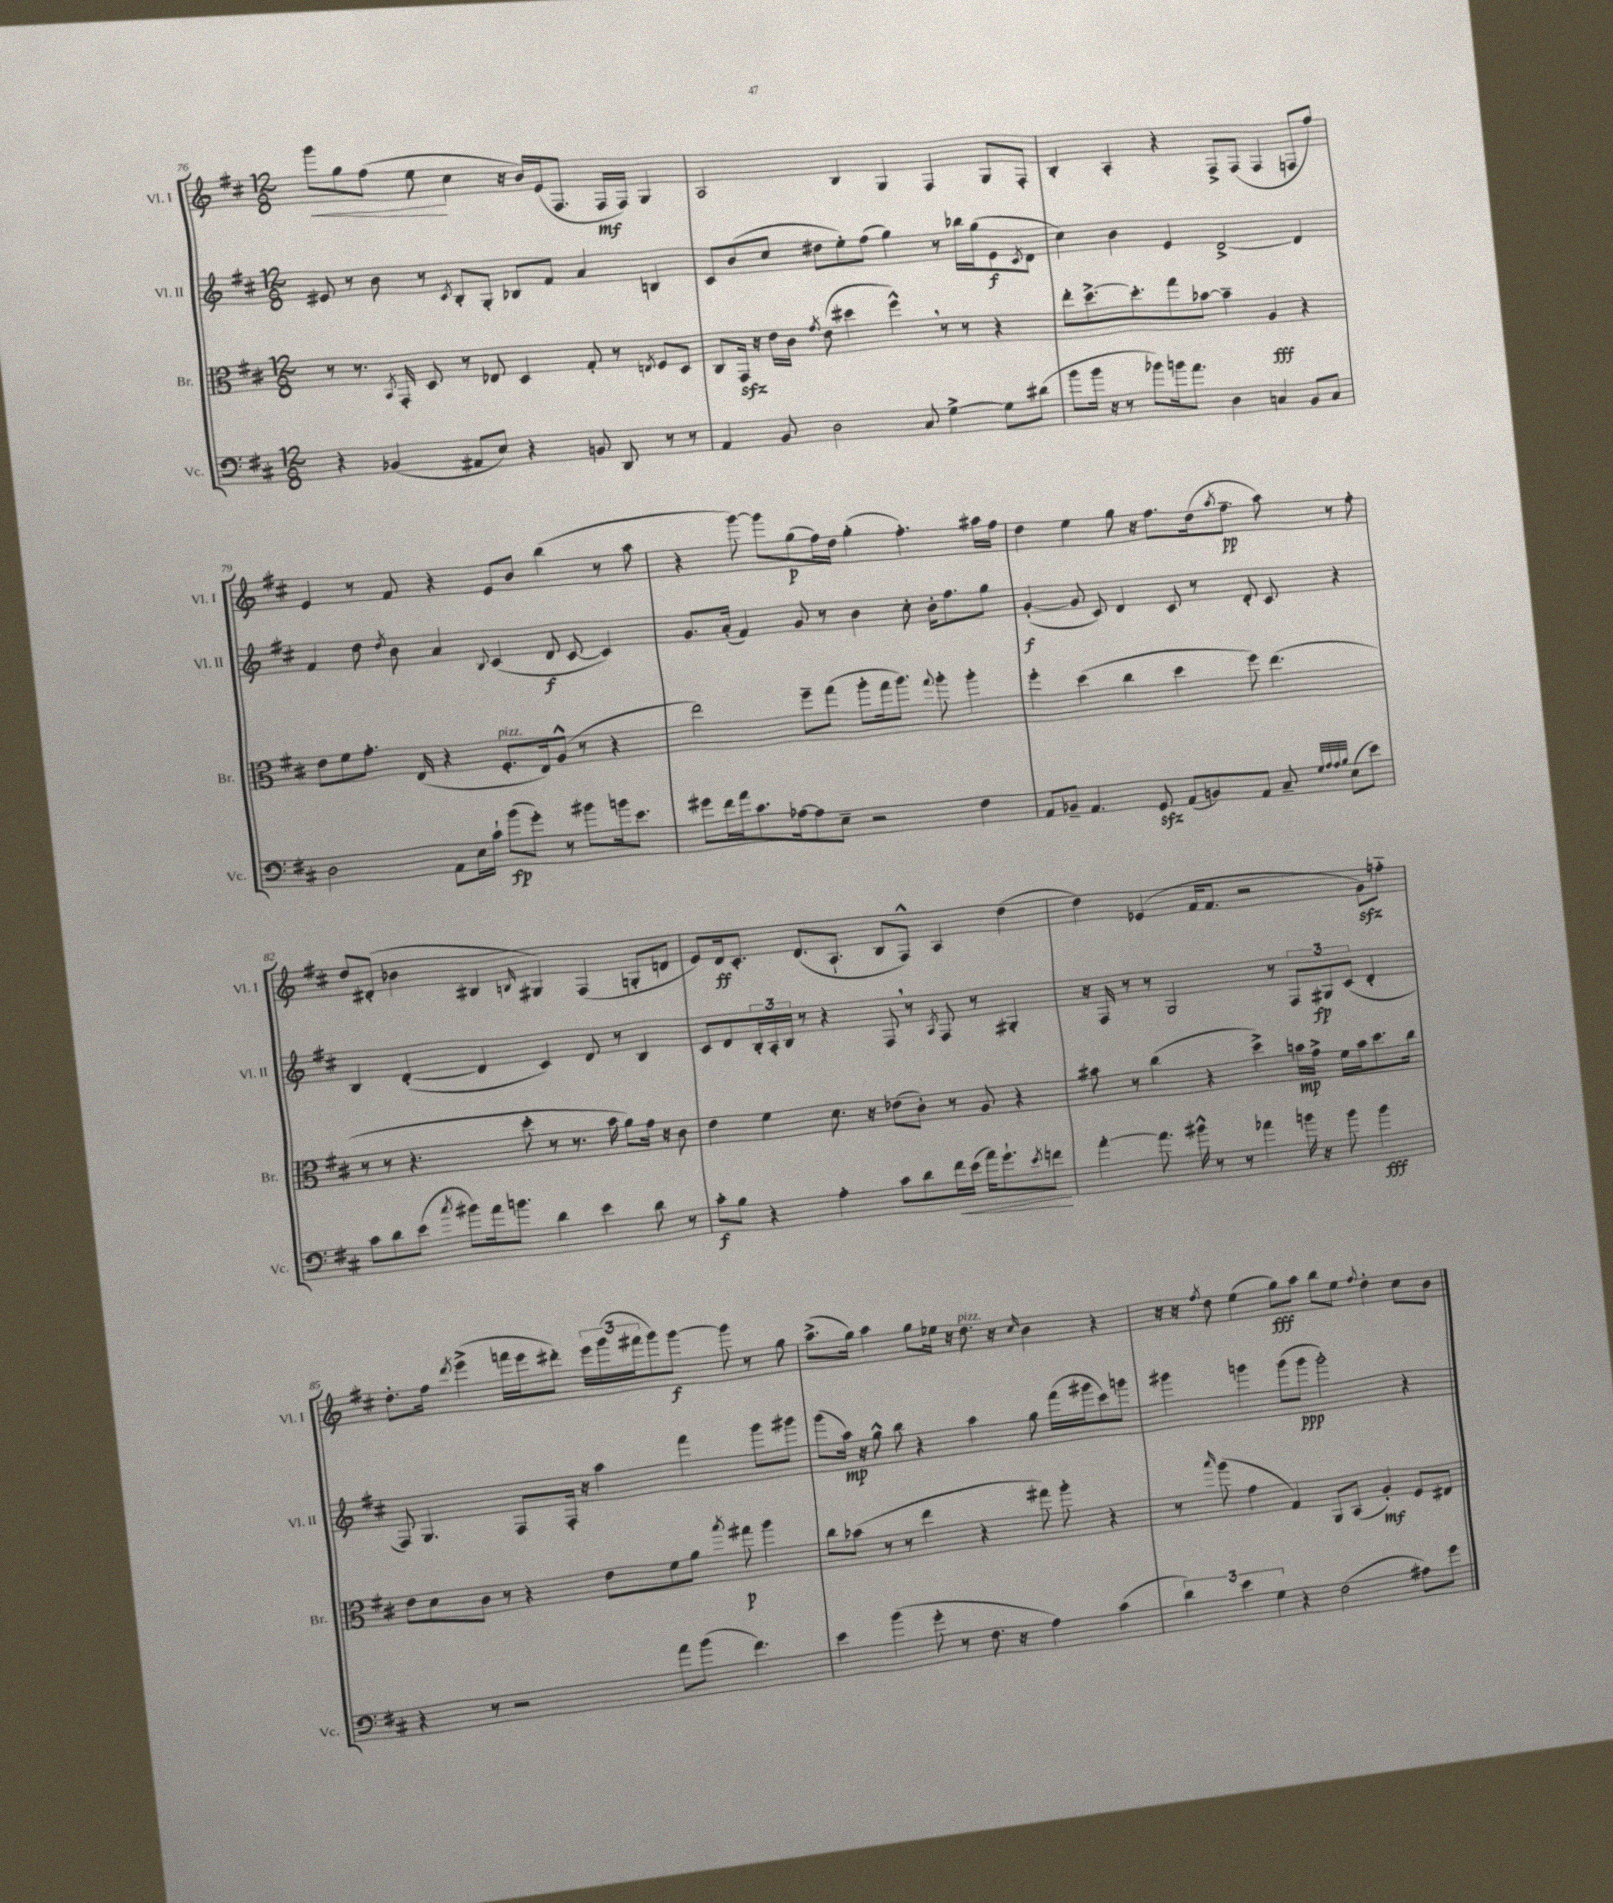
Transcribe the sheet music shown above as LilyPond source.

<<
\new StaffGroup <<
\new Staff = "s0" \with { instrumentName = "Vl. I" shortInstrumentName = "Vl. I" } {
    \clef treble \key d \major \numericTimeSignature \time 12/8
    g'''8\< g''8 fis''8( e''8\! cis''4 r16 b'16) e'16( fis8. fis16\mf fis16) g4 |
    a2 b4 g4 fis4 g8 fis8-. |
    b4-. a4-. r4 fis8-> fis8( fis4 f8 fis''8) |
    e'4 r8 fis'8 r4 e'8 b'8 b''4( r8 a''8 |
    r4 g'''8~) g'''8 g''8\p( fis''16) d''16 g''4-.( fis''4.-.) ais''16 fis''16 |
    d''4 e''4 g''8 r16 fis''8. d''16( \acciaccatura { a''8 } fis''8.--\pp a''8) r8 fis''8-. |
    d''8 dis'8-.( bes'4 bis4 \grace { b16 } gis4) fis4( g8-. d'8 |
    e'8) d'16\ff cis'8.-. d'8.( a8.-! b8 fis8-^) a4 d''4( |
    d''4) ees'4( fis'16 fis'8. r2 g'8\sfz) f''8-_ |
    d''8.-. fis''16 \acciaccatura { d'''8 } e'''4->( f'''16 e'''16 dis'''8-.) \tuplet 3/2 { e'''16 g'''16( fis'''16 } g'''8) g'''8~\f g'''8 r8 g''8 |
    a''8.->( g''16) a''4 g''8 ees''16 r16 d''8.^\markup { \italic "pizz." } r16 \grace { cis''16 } b'4 r4 |
    r16 r16 \acciaccatura { fis''8 } d''8 e''4( g''8\fff) a''8 b''8 e''8 \appoggiatura { fis''8 } d''4-. cis''8 b'8 \bar "|." |
}
\new Staff = "s1" \with { instrumentName = "Vl. II" shortInstrumentName = "Vl. II" } {
    \clef treble \key d \major \numericTimeSignature \time 12/8
    eis'8 r8 b'8 r8 \acciaccatura { cis'8 } b8-. g8-. bes8 fis'8 a'4 b4 |
    cis'8 b'8( cis''8 dis''8 e''8-.) fis''8( g''4) r8 bes''16 g''16( e'8\f \acciaccatura { cis'8 } d'8 |
    cis''4) b'4 e'4 d'2~-> d'4 |
    fis'4 d''8 \acciaccatura { d''8 } b'8 a'4 \appoggiatura { b8 } cis'4( d'8\f cis'8~ cis'4) |
    g'8. a'16-.( fis'4) g'8 r8 b'4 cis''8-. b'16-. fis''8. g''8 |
    g'4~-.\f( g'8 cis'8) d'4 cis'8 r8 d'8-. cis'8 r4 |
    b4 d'4~-.( d'4 cis'4) d'8 r8 b4 |
    cis'8 d'8 \tuplet 3/2 { b16-. a16-. b16 } r8 r4 fis8 \breathe r8 \acciaccatura { a8 } fis8 r8 gis4-. |
    r16 fis16 r8 r8 g2 r8 \tuplet 3/2 { fis8 gis8\fp cis'8( } d'4-. |
    fis8) g4. fis8 fis16-. r16 a''4 fis'''4 g'''8 gis'''8 |
    g'''8( a''16\mp) r16 g''8-^ b''8 r4 a''4 g''8 fis'''16( gis'''16 cis'''8) g'''8 |
    gis'''4 g'''4 g'''8( g'''8\ppp g'''2-.) r4 \bar "|." |
}
\new Staff = "s2" \with { instrumentName = "Br." shortInstrumentName = "Br." } {
    \clef alto \key d \major \numericTimeSignature \time 12/8
    r8 r8. \acciaccatura { b,8 } g,16-. d8 r8 ees8 d4 g8-. r8 \acciaccatura { e8 } fis8 d8 |
    cis8 g,16\sfz r16 e'16 cis'16 \acciaccatura { g'8 } e'8( dis''4 fis''4-^) \breathe r8 r8 r4 |
    e''8-. d''8.~-> d''8.-. g''8 bes'8~ bes'4-- a4\fff r4 |
    e'8 fis'8 g'8.-. e16( r4 fis8.-.^\markup { \italic "pizz." } e16) a8-^( r8 r4 |
    e''2) fis''8-- g''8( a''8-. g''16 a''8.) \appoggiatura { g''8 } a''8-. a''4-. |
    fis''4-. d''4( cis''4 d''4 fis''8) e''4.( |
    r8 r8 r4. d''8-. r8 r8. b'16 a'8) g'16 r16 cis'8 |
    e'4 fis'4 d'8. r16 ees'8( cis'8-.) r8 a8 r4 |
    bis'8 r8 cis''4( r4 d''4->) b'16\mp g'16-> fis'16 b'16 d''8. cis''16 |
    e'8 d'8 cis'8 r8 r4 e'8 fis'8 a'8 \acciaccatura { b''8 } gis''8\p a''4 |
    cis''8 bes'8( r8 r8 e''4 r4 gis''8) a''8-. r4 |
    r8 \grace { b''16 } a''8( g'4 g4) a,8 b,8( a4-.\mf) fis8 eis8 \bar "|." |
}
\new Staff = "s3" \with { instrumentName = "Vc." shortInstrumentName = "Vc." } {
    \clef bass \key d \major \numericTimeSignature \time 12/8
    r4 bes,4( ais,8 e8) r4 b,8 d,8 r8 r8 |
    a,4 b,8 d2 cis8 g4~-> g8 dis'8( |
    b'8 b'16 r16 r8 bes'8) b'16 a'8. d4 c4 b,8 c8 |
    d2 a,8 e16 cis'16-! b'8\fp( g'8-.) r8 bis'8 b'16 e'8. |
    gis'8 fis'16 a'16 cis'8. aes16~ aes8 e8-- r2 fis4 |
    a,8 bes,8-- a,4. g,8\sfz a,8( b,8) a,8 cis8-- \grace { g32 a32 a32 b32 } e8( e'8) |
    cis'8 d'8 e'8( \acciaccatura { cis''8 } bis'8) a'16 b'8. d'4 e'4 d'8 r8 |
    cis'8-.\f b8 r4 a4-. cis'8 d'8 fis'16\< e'16( a'16) g'8.-! \acciaccatura { e'8 } f'8\! |
    a'4~-. a'8. bis'16-^ r8 r8 aes'4 b'16 r16 b'8 b'4\fff |
    r4 r8 r2 a'8 b'8( fis'4.) |
    e'4 b'4( g'8-. r8 fis8. r16 a4) cis'4( |
    \tuplet 3/2 { d'4) e'4 g4 } r4 fis2( ais8) g'8 \bar "|." |
}
>>
>>
\layout { \context { \Score currentBarNumber = #76 } }
